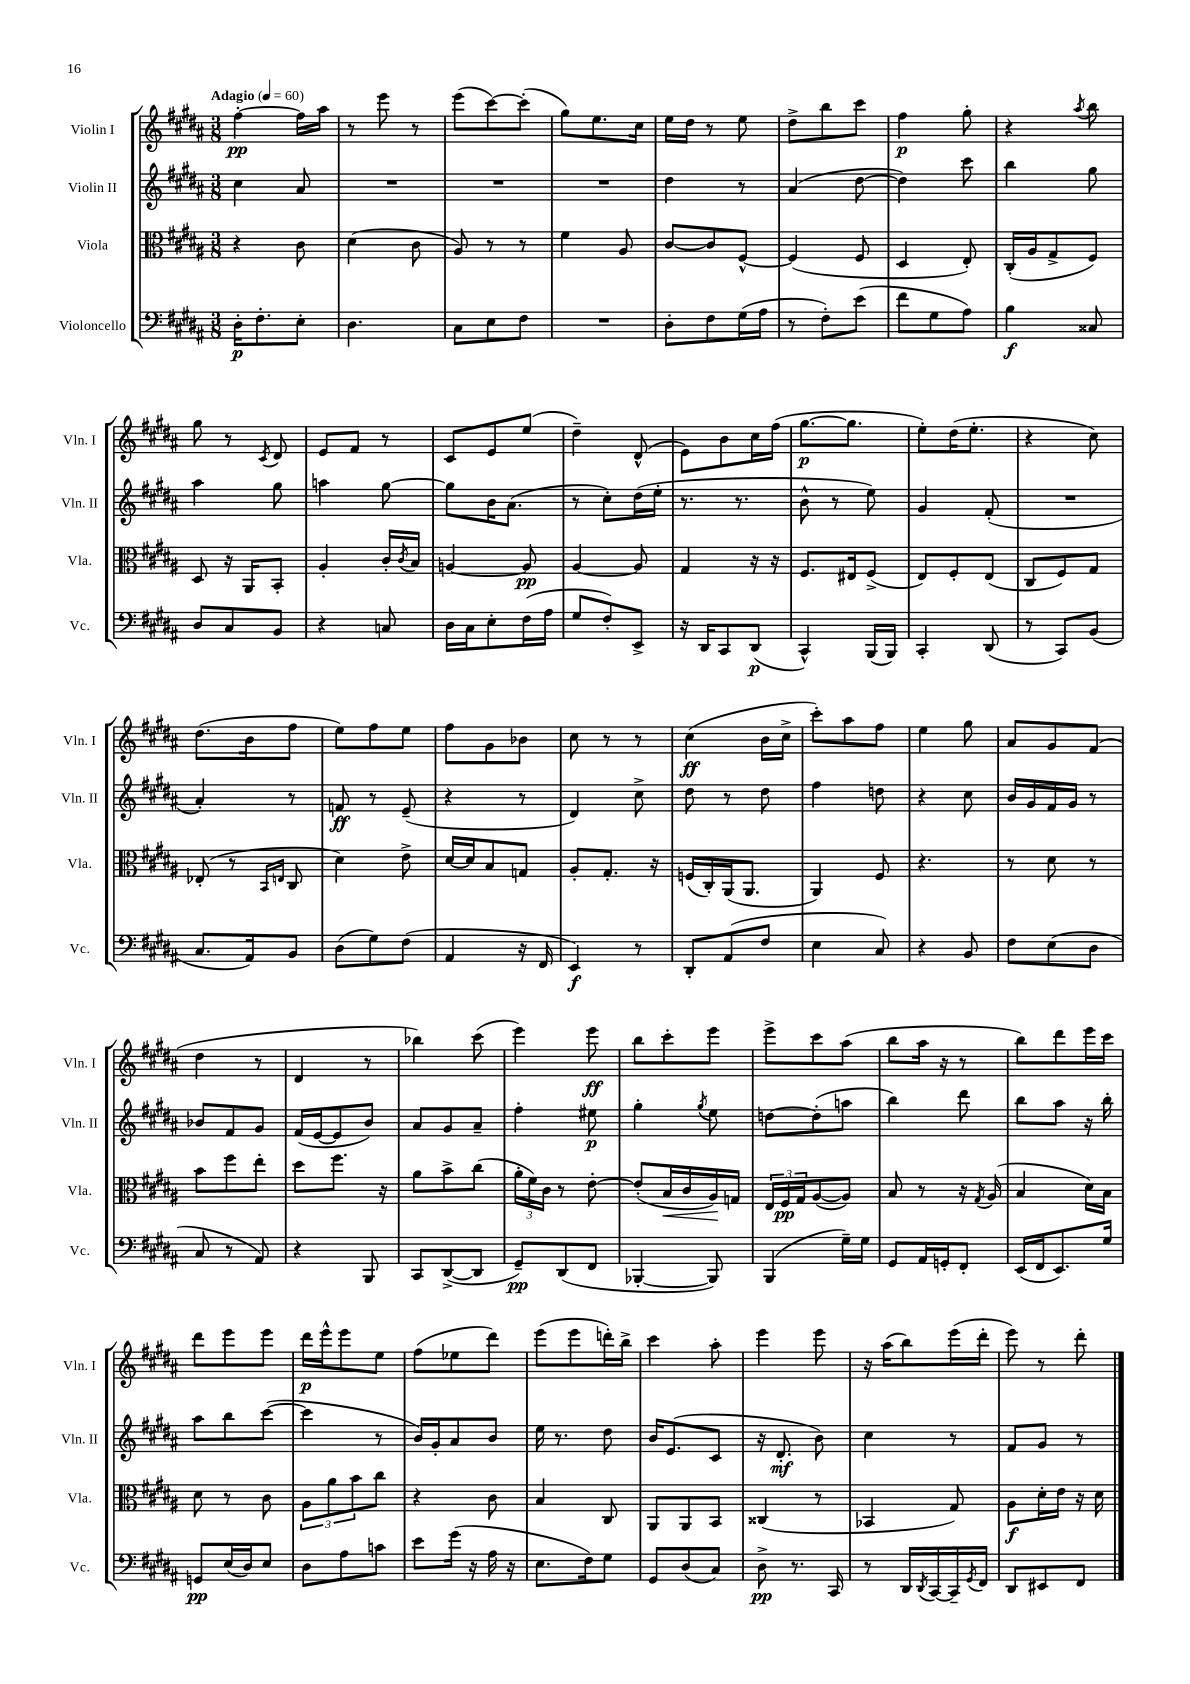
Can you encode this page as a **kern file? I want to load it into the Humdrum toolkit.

**kern	**kern	**kern	**kern
*staff4	*staff3	*staff2	*staff1
*clefF4	*clefC3	*clefG2	*clefG2
*k[f#c#g#d#a#]	*k[f#c#g#d#a#]	*k[f#c#g#d#a#]	*k[f#c#g#d#a#]
*M3/8	*M3/8	*M3/8	*M3/8
*MM60	*MM60	*MM60	*MM60
16D#'	4r	4cc#	[4ff#'
8.F#'	.	.	.
8E'	8c#	8a#	16ff#]
.	.	.	16aa#
=	=	=	=
4.D#	(4d#	4.r	8r
.	.	.	8eee
.	8c#	.	8r
=	=	=	=
8C#	8A#)	4.r	(8eee
8E	8r	.	[8ccc#)
8F#	8r	.	(8ccc#']
=	=	=	=
4.r	4f#	4.r	8gg#)
.	.	.	8.ee
.	8A#	.	.
.	.	.	16cc#
=	=	=	=
8D#'	[8c#	4dd#	16ee
.	.	.	16dd#
8F#	8c#]	.	8r
(16G#	[8F#^^	8r	8ee
16A#	.	.	.
=	=	=	=
8r	(4F#]	(4a#	8dd#^
8F#')	.	.	8bb
(8e	8F#	[8dd#	8ccc#
=	=	=	=
8f#	4D#	4dd#])	4ff#
8G#	.	.	.
8A#)	8E')	8ccc#	8gg#'
=	=	=	=
4B	(16C#'	4bb	4r
.	16A#	.	.
.	8G#^	.	.
.	.	.	8qaa#
8C##	8F#)	8gg#	8bb
=	=	=	=
8D#	8D#	4aa#	8gg#
8C#	16r	.	8r
.	16AA#	.	.
.	.	.	8qc#
8BB	8BB'	8gg#	8d#
=	=	=	=
4r	4A#'	4aa	8e
.	.	.	8f#
8C	16c#'	[8gg#	8r
.	8qc#	.	.
.	16B	.	.
=	=	=	=
16D#	[4A	8gg#]	8c#
16C#	.	.	.
8E'	.	16b	8e
.	.	(8.a#	.
(16F#	8A]	.	(8ee
16A#	.	.	.
=	=	=	=
8G#	[4A#	8r	4dd#~)
8F#')	.	8cc#')	.
8EE^	8A#]	(16dd#	(8d#^^
.	.	16ee'	.
=	=	=	=
16r	4G#	8.r	8e)
16DD#	.	.	.
8CC#	.	.	8b
.	.	8.r	.
(8DD#	16r	.	16cc#
.	16r	.	(16ff#
=	=	=	=
4CC#^^)	8.F#	8b^^	[8.gg#
.	.	8r	.
.	16E#	.	8.gg#]
(16BBB	(8F#^	8ee)	.
16BBB)	.	.	.
=	=	=	=
4CC#'	8E)	4g#	8ee')
.	8F#'	.	(16dd#
.	.	.	8.ee'
(8DD#	(8E	(8f#'	.
=	=	=	=
8r	8C#	4.r	4r
8CC#)	8F#)	.	.
(8BB	8G#	.	8cc#)
=	=	=	=
8.C#	(8E-'	4a#')	(8.dd#
.	8r	.	.
16AA#)	.	.	16b
.	16qqBB	.	.
.	16qqE	.	.
8BB	8C#	8r	8ff#
=	=	=	=
(8D#	4d#)	8f	8ee)
8G#)	.	8r	8ff#
(8F#	8e^	(8e~	8ee
=	=	=	=
4AA#	[16d#	4r	8ff#
.	16d#]	.	.
.	8B	.	8g#
16r	8G	8r	8b-
16FF#	.	.	.
=	=	=	=
4EE)	8A#'	4d#)	8cc#
.	8.G#'	.	8r
8r	.	8cc#^	8r
.	16r	.	.
=	=	=	=
8DD#'	(16F	8dd#	(4cc#
.	16C#')	.	.
(8AA#	(16AA#	8r	.
.	8.AA#	.	.
8F#	.	8dd#	16b
.	.	.	16cc#^
=	=	=	=
4E	4AA#)	4ff#	8ccc#')
.	.	.	8aa#
8C#)	8F#	8dd	8ff#
=	=	=	=
4r	4.r	4r	4ee
8BB	.	8cc#	8gg#
=	=	=	=
8F#	8r	16b	8a#
.	.	16g#	.
(8E	8d#	16f#	8g#
.	.	16g#	.
8D#	8r	8r	(8f#
=	=	=	=
8C#	8b	8b-	4dd#
8r	8ff#	8f#	.
8AA#)	8ee'	8g#	8r
=	=	=	=
4r	8dd#	(16f#	4d#
.	.	[16e	.
.	8.ff#	8e]	.
8BBB	.	8b)	8r
.	16r	.	.
=	=	=	=
8CC#	8a#	8a#	4bb-)
([8DD#^	8b^	8g#	.
8DD#]	(8cc#	8a#~	(8ccc#
=	=	=	=
8GG#~)	24a#'	4ff#'	4eee)
.	24f#)	.	.
.	24c#	.	.
(8DD#	8r	.	.
8FF#	[8e'	8ee#	8eee
=	=	=	=
[4BBB-'	(8e']	4gg#'	8bb
.	16B	.	8ccc#'
.	16c#	.	.
.	.	8qgg#	.
8BBB-])	16A#)	8ee	8eee
.	16G	.	.
=	=	=	=
(4BBB	24E	[8dd	8eee^
.	24F#	.	.
.	24G#	.	.
.	([8A#	(8dd']	8ccc#
16G#~)	8A#])	8aa	(8aa#
16G#	.	.	.
=	=	=	=
8GG#	8B	4bb)	8bb
16AA#	8r	.	16aa#
16GG'	.	.	16r
8FF#'	16r	8ddd#	8r
.	8qG#	.	.
.	(16A#	.	.
=	=	=	=
(16EE	4B	8bb	8bb)
16FF#	.	.	.
8.EE)	.	8aa#	8ddd#
.	16d#)	16r	16eee
16G#	16B	16bb'	16ccc#
=	=	=	=
8GG	8d#	8aa#	8ddd#
(16E	8r	8bb	8eee
16D#)	.	.	.
8E	8c#	([8ccc#	8eee
=	=	=	=
8D#	12A#	4ccc#]	16ddd#
.	.	.	16eee^^
.	12a#	.	.
8A#	.	.	8eee
.	12b	.	.
8c	8cc#	8r	8ee
=	=	=	=
8e	4r	16b)	(8ff#
.	.	16g#'	.
(16g#	.	8a#	8ee-
16r	.	.	.
16A#	8c#	8b	8ddd#)
16r	.	.	.
=	=	=	=
8.E	4B	16ee	(8eee
.	.	8.r	.
.	.	.	8eee
16F#)	.	.	.
8G#	8C#	8dd#	16ddd')
.	.	.	16bb^
=	=	=	=
8GG#	8AA#	16b	4ccc#
.	.	(8.e	.
(8D#	8AA#	.	.
8C#)	8BB	8c#	8aa#'
=	=	=	=
8D#^	(4C##	16r	4eee
.	.	8.d#'	.
8.r	.	.	.
.	8r	8b)	8eee
16CC#	.	.	.
=	=	=	=
8r	4BB-	4cc#	16r
.	.	.	(16aa#
16DD#	.	.	8bb)
8qDD#	.	.	.
[16CC#	.	.	.
16CC#~]	8G#)	8r	(16eee
8qGG#	.	.	.
16FF#	.	.	16ddd#'
=	=	=	=
8DD#	8A#	8f#	8eee)
8EE#	16d#'	8g#	8r
.	16e	.	.
8FF#	16r	8r	8ddd#'
.	16d#	.	.
==	==	==	==
*-	*-	*-	*-
